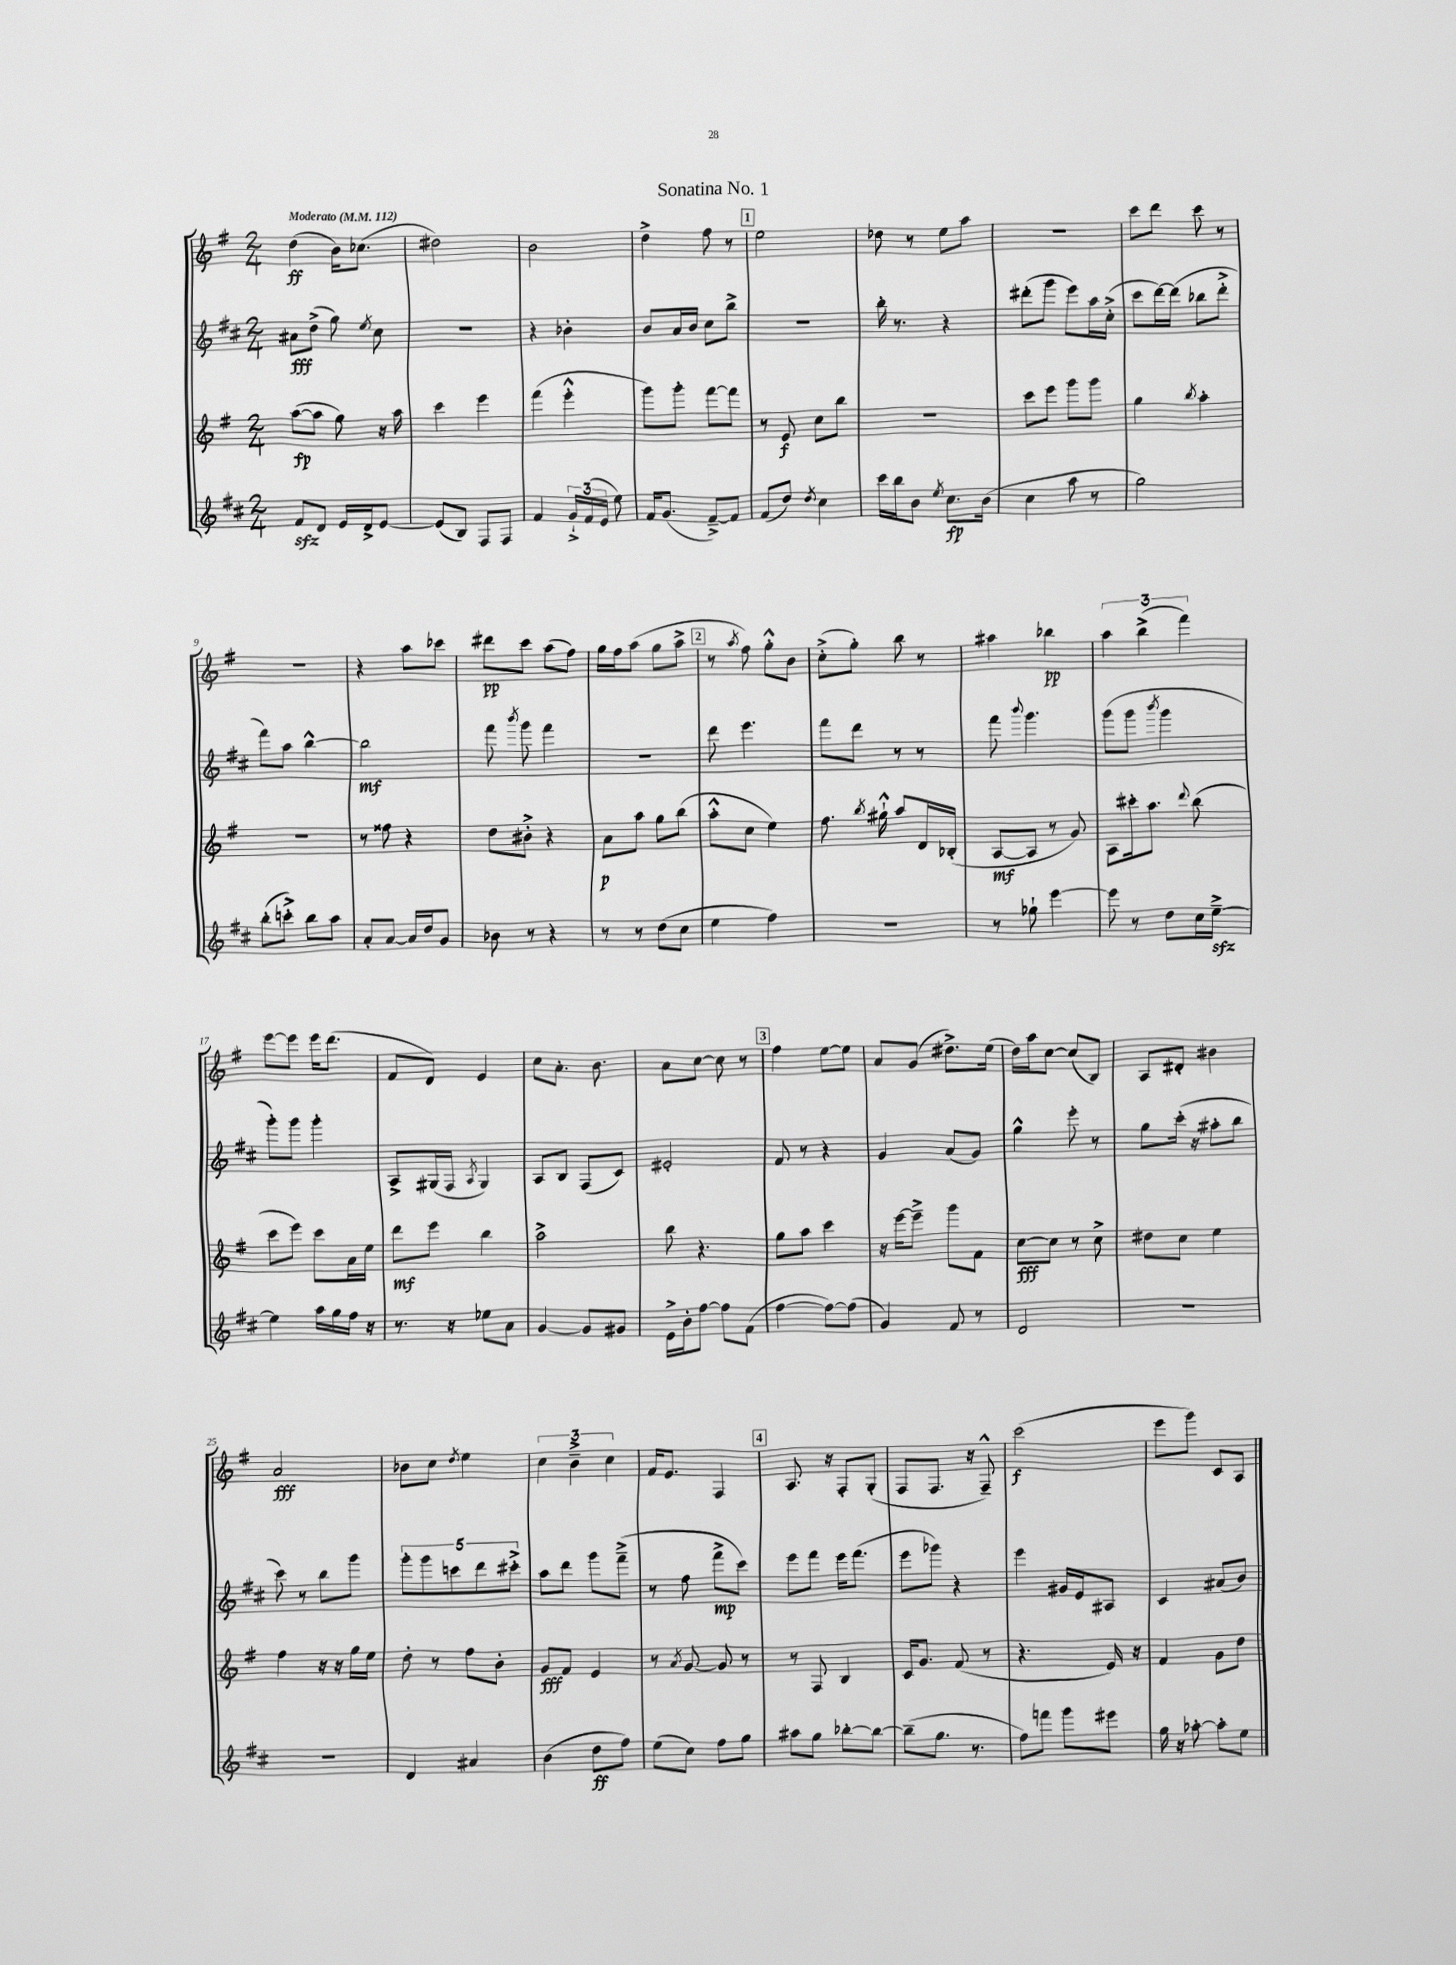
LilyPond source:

\header { title = "Sonatina No. 1" }
<<
\new StaffGroup <<
\new Staff = "s0" {
    \clef treble \key g \major \numericTimeSignature \time 2/4 \tempo "Moderato" 4 = 112
    \autoBeamOff d''4\ff( b'16[) ces''8.]( |
    dis''2) |
    b'2 |
    d''4-> fis''8 r8 |
    \mark \markup { \box "1" } e''2 |
    des''8 r8 e''8[ a''8] |
    r2 |
    c'''8[ d'''8] c'''8 r8 |
    r2 |
    r4 a''8[ ces'''8] |
    dis'''8[\pp c'''8] a''8[( fis''8]) |
    g''16[ fis''16 a''8]( g''8[ a''8]-> |
    \mark \markup { \box "2" } r8 \acciaccatura { a''8 } fis''8) g''8[-.-^ b'8] |
    c''8[-.->( g''8]-.) b''8 r8 |
    ais''4 bes''4\pp |
    \tuplet 3/2 { a''4 b''4->( fis'''4) } |
    e'''8[~ e'''8] e'''16[ d'''8.]( |
    fis'8[ d'8]) e'4 |
    c''8[ a'8.]-. b'8. |
    a'8[ c''8]~ c''8 r8 |
    \mark \markup { \box "3" } fis''4 e''8[~ e''8] |
    a'8[ g'8]( dis''8.[->) e''16]( |
    d''16[) a''16 c''8]~ c''8[( b8]) |
    a8[ dis'8]-. bis'4 |
    a'2\fff |
    bes'8[ c''8] \acciaccatura { d''8 } e''4 |
    \tuplet 3/2 { c''4 b'4---> c''4 } |
    fis'16[ e'8.] fis4 |
    \mark \markup { \box "4" } a8. r16 fis8[-. g8]-.( |
    fis8[ fis8.] r16 fis8---^) |
    c'''2\f( |
    e'''8[ g'''8]) c'8[ a8] \bar "|." |
}
\new Staff = "s1" {
    \clef treble \key d \major \numericTimeSignature \time 2/4
    \autoBeamOff ais'8[\fff d''8]->( g''8) \acciaccatura { e''8 } cis''8 |
    R2 |
    r4 bes'4-. |
    b'8[ a'16 b'16] cis''8[ b''8]-> |
    \mark \markup { \box "1" } R2 |
    b''16-. r8. r4 |
    dis'''8[-.( g'''8] e'''8[) a''16 cis''16]-.->( |
    cis'''8[ d'''16~) d'''16]( bes''8[ d'''8]-.-> |
    fis'''8[) a''8] b''4~-^ |
    b''2\mf |
    fis'''8 \acciaccatura { b'''8 } g'''8 fis'''4 |
    r2 |
    \mark \markup { \box "2" } d'''8 e'''4. |
    fis'''8[ d'''8] r8 r8 |
    fis'''8 \appoggiatura { b'''8 } g'''4. |
    g'''8[( g'''8] \acciaccatura { b'''8 } g'''4 |
    g'''8[-.) g'''8] g'''4-. |
    a8[-> gis16( fis16] \acciaccatura { a8 } gis4) |
    a8[ b8] fis8[( cis'8]) |
    eis'2-. |
    \mark \markup { \box "3" } fis'8 r8 r4 |
    g'4 a'8[( g'8]) |
    g''4-^ e'''8-. r8 |
    g''8[ cis'''16]-.( r16 ais''8[-. b''8] |
    cis'''8) r8 b''8[ g'''8] |
    \tuplet 5/4 { g'''8[-. g'''8 c'''8 d'''8 cis'''8]-.-> } |
    a''8[ d'''8] g'''8[ fis'''8]--->( |
    r8 fis''8 fis'''8[->\mp cis'''8]) |
    \mark \markup { \box "4" } e'''8[ fis'''8] e'''16[ fis'''8.]( |
    e'''8[ ges'''8]) r4 |
    e'''4 gis'16[ e'16 ais8] |
    cis'4 ais'8[( b'8]) \bar "|." |
}
\new Staff = "s2" {
    \clef treble \key g \major \numericTimeSignature \time 2/4
    \autoBeamOff a''8[~\fp( a''8] g''8) r16 a''16 |
    c'''4 e'''4 |
    fis'''4( e'''4-.-^ |
    g'''8[) g'''8]-. fis'''8[~ fis'''8] |
    \mark \markup { \box "1" } r8 e'8\f c''8[ b''8] |
    r2 |
    c'''8[ e'''8] g'''8[ g'''8] |
    g''4 \acciaccatura { b''8 } a''4-. |
    R2 |
    r8 fisis''8 r4 |
    d''8[ bis'8]-.-> r4 |
    a'8[\p a''8] g''8[ b''8]( |
    \mark \markup { \box "2" } a''8[-.-^ c''8] e''4) |
    fis''8. \acciaccatura { b''8 } gis''16-!-^ a''8[ d'16 bes16]-.( |
    a8[~\mf a8] r8 g'8) |
    a8[ cis'''16-. a''8.] \appoggiatura { d'''8 } b''8( |
    c'''8[ e'''8]) c'''8[ a'16 e''16] |
    d'''8[\mf e'''8] b''4 |
    a''2-> |
    b''8 r4. |
    \mark \markup { \box "3" } g''8[ a''8] c'''4 |
    r16 e'''16[~ e'''8]---> g'''8[ fis'8] |
    c''8[~\fff c''8] r8 c''8-> |
    dis''8[ c''8] e''4 |
    fis''4 r16 r16 g''16[ e''16] |
    d''8-. r8 fis''8[ b'8]-. |
    g'8[\fff fis'8] e'4 |
    r8 \acciaccatura { a'8 } g'8~ g'8 r8 |
    \mark \markup { \box "4" } r8 fis8 b4 |
    c'16[ g'8.] fis'8( r8 |
    r4. e'16) r16 |
    fis'4 g'8[ d''8] \bar "|." |
}
\new Staff = "s3" {
    \clef treble \key d \major \numericTimeSignature \time 2/4
    \autoBeamOff fis'8[\sfz d'8] e'16[ d'16-> e'8]~ |
    e'8[( b8]) fis8[ fis8] |
    fis'4 \tuplet 3/2 { g'16[-!-> fis'16( e'16] } e''8) |
    fis'16[ g'8.]( fis'8[~--->) fis'8] |
    \mark \markup { \box "1" } fis'8[( d''8]) \acciaccatura { d''8 } cis''4 |
    cis'''16[ b''16 b'8] \acciaccatura { e''8 } cis''8.[\fp b'16]( |
    cis''4 a''8 r8 |
    g''2) |
    b''8[-.( c'''8]-.->) b''8[ a''8] |
    a'8[-. a'8]~ a'16[ d''16 g'8] |
    bes'8 r8 r4 |
    r8 r8 d''8[( cis''8] |
    \mark \markup { \box "2" } e''4 fis''4) |
    R2 |
    r8 ges''8-! e'''4~ |
    e'''8 r8 d''8[ cis''16 e''16]~--->\sfz |
    e''4 a''16[ g''16 fis''16] r16 |
    r8. r16 ees''8[ a'8] |
    g'4~ g'8[ gis'8] |
    e'16[-> b'16-. fis''8]~ fis''8[ fis'8]( |
    \mark \markup { \box "3" } fis''4~ fis''8[~) fis''8]( |
    g'4) fis'8 r8 |
    d'2 |
    R2 |
    R2 |
    d'4 ais'4 |
    b'4( d''8[\ff fis''8]) |
    e''8[( cis''8]) fis''8[ g''8] |
    \mark \markup { \box "4" } ais''8[ g''8] bes''8[~-. bes''8]~ |
    bes''8[--( g''8.] r8. |
    fis''8[) f'''8] g'''8[ eis'''8] |
    g''16 r16 aes''8~-. aes''8[-. e''8] \bar "|." |
}
>>
>>
